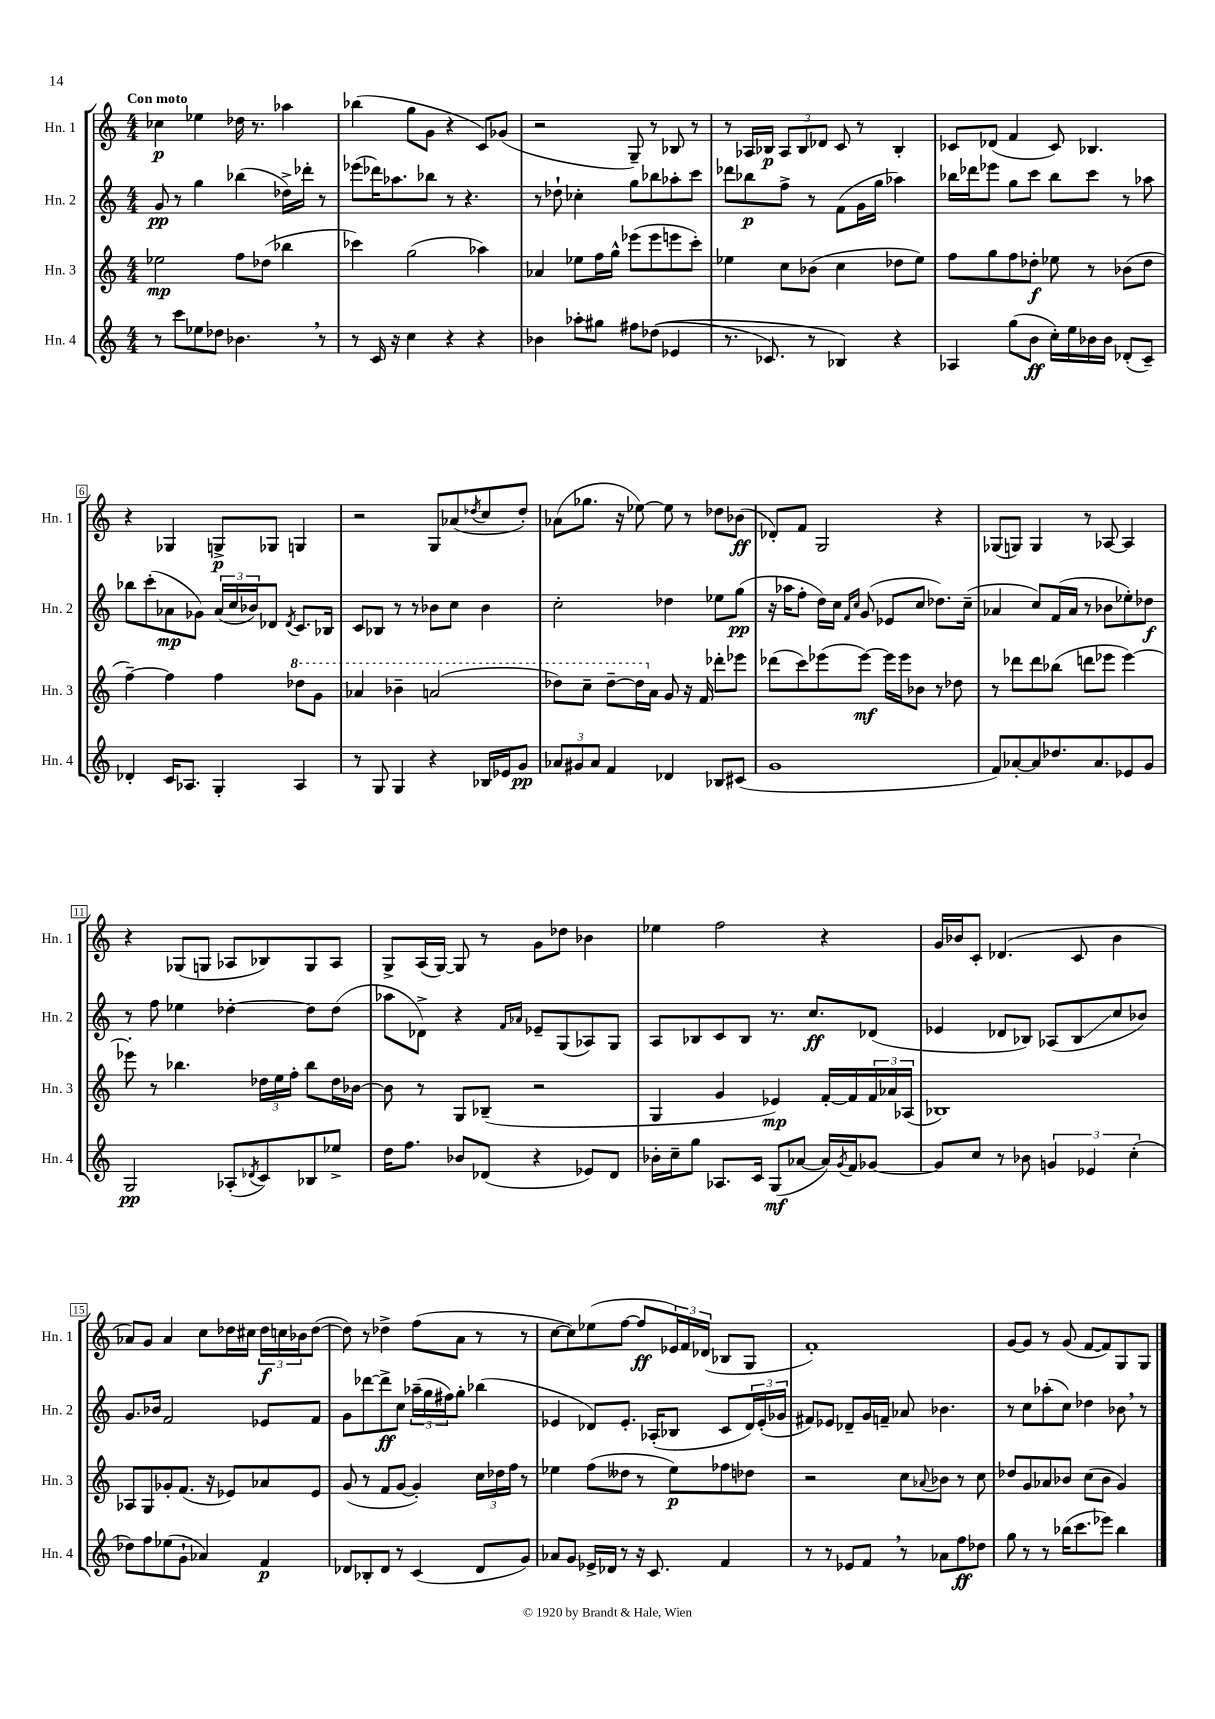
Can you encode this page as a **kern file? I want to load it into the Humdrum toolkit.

**kern	**kern	**kern	**kern
*staff4	*staff3	*staff2	*staff1
*clefG2	*clefG2	*clefG2	*clefG2
*k[]	*k[]	*k[]	*k[]
*M4/4	*M4/4	*M4/4	*M4/4
8r	2ee-\	8g/	4cc-\
8ccc\L	.	8r	.
8ee-\	.	4gg\	4ee-\
8dd-\J	.	.	.
4.b-\	8ff\L	(4bb-\	16dd-\
.	.	.	8.r
.	(8dd-\J	.	.
.	4bb-\	16dd-^\LL)	4aa-\
.	.	16ddd-'\JJ	.
8r	.	8r	.
=	=	=	=
8r	4ccc-\)	(8eee-\L	(4bb-\
16c/	.	16ddd-\K)	.
16r	.	8.aa-\	.
4cc\	(2gg\	.	8gg\L
.	.	8bb-\J	8g\J
4r	.	8r	4r
.	.	4.r	.
4r	4aa-\)	.	8c/L)
.	.	.	(8g-/J
=	=	=	=
4b-\	4a-/	8r	2r
.	.	8dd-`\	.
8aa-'\L	8ee-\L	4cc-'\	.
8gg#\J	16ff\L	.	.
.	16gg^^\JJ	.	.
8ff#\L	(8eee-\L	8gg\L	8G~/)
&((8dd-\J	8eee-\	8bb-\	8r
4e-/	8eee\	8aa-'\	8B-/
.	8ccc'\J)	8ccc\J	8r
=	=	=	=
8.r	4ee-\	8ddd-\L	8r
.	.	8bb-\	16A-/LL
8.c-/)	.	.	16B-/JJ
.	8cc\L	8ff^\J	12A-/L
.	.	.	12B-/
8r	(8b-\J	8r	.
.	.	.	12d-/J
4B-/&)	4cc\	(8f\L	8c/
.	.	16g\L	8r
.	.	16gg\JJ	.
4r	8dd-\L	4aa-\)	4B-'/
.	8ee-\J)	.	.
=	=	=	=
4A-/	8ff\L	16bb-\LL	8c-/L
.	.	16ddd-\J	.
.	8gg\	8eee-\J	(8d-/J
(8gg\L	8ff\	8gg\L	4f/
8b\J	8dd-'\J	8ccc\J	.
16cc'\LL)	8ee-\	8bb-\L	8c-/)
16ee\	.	.	.
16b-\	8r	8ccc\J	4.B-/
16b-\JJ	.	.	.
(8d-'/L	(8b-\L	8r	.
8c~/J)	8dd-\J	8aa-\	.
=	=	=	=
4d-'/	[4ff~\)	8bb-\L	4r
.	.	(8ccc'\	.
16c/LK	4ff\]	8a-\	4G-/
8.A-/J	.	.	.
.	.	8g-\J)	.
4G'/	4ff\	(24a-/LL	8G^/L
.	.	24cc/	.
.	.	24b-/J)	.
.	.	8d-/J	8G-/J
.	.	8qd-/	.
4A-/	8ddd-\L	8.c/L	4G/
.	8gg\J	.	.
.	.	16B-/Jk	.
=	=	=	=
8r	4aa-/	8c/L	2r
8G/	.	8B-/J	.
4G/	4bb-~\	8r	.
.	.	8r	.
4r	(2aa/	8b-\L	8G/L
.	.	8cc\J	(8a-/
.	.	.	8qdd-/
16B-/LL	.	4b-\	8cc/
16e-/J	.	.	.
8g/J	.	.	8dd-'/J)
=	=	=	=
12a-/L	8ddd-\L)	2cc'\	(8a-\L
12g#/	.	.	.
.	8ccc~\J	.	8.gg-\J
12a-/J	.	.	.
4f/	[8ddd-~\L	.	.
.	.	.	16r
.	16ddd-\]L	.	[8ee-\)
.	16a\JJ	.	.
4d-/	8g/	4dd-\	8ee-\]
.	16r	.	8r
.	16f/	.	.
8B-/L	8ddd-'\L	8ee-\L	8dd-\L
(8c#/J	8eee-\J	(8gg\J	(8b-\J
=	=	=	=
1g	(8ddd-\L	16r	8d-'/L)
.	.	16aa-\LK	.
.	8ccc\)	8ff'\J	8f/J
.	(8eee-\	16dd\LL)	2G/
.	.	16cc\JJ	.
.	.	16qqf/LL	.
.	.	16qqcc/JJ	.
.	[8eee-\J)	(8g/	.
.	16eee-\]LL	8e-/L	.
.	16eee-\J	.	.
.	8b-\J	8cc/J	.
.	8r	8.dd-\L)	4r
.	8dd-\	.	.
.	.	(16cc~\Jk	.
=	=	=	=
8f/L)	8r	4a-/	(8G-/L
[8a-'/	8ddd-\L	.	8G/J)
8a-/]	8ddd-\	8cc/L)	4G/
8.dd-/	(8bb-\J	(16f/L	.
.	.	16a-/JJ	.
.	8ddd\L	8r	8r
8.a-/	.	.	.
.	8eee-\J	8b-\L	[8A-/
8e-/	[4eee-\)	8ee-'\)	4A-/]
8g/J	.	8dd-\J	.
=	=	=	=
2G/	8eee-'\]	8r	4r
.	8r	8ff\	.
.	4.bb-\	4ee-\	(8G-/L
.	.	.	8G/J
(8A-'/L	.	[4dd-'\	8A-/L
8qd-/	.	.	.
8c/)	24dd-\LL	.	8B-/)
.	24ee\	.	.
.	24ff'\JJ	.	.
8B-/	8bb-\L	8dd-\]L	8G/
8ee-^/J	16dd-\L	(8dd-\J	8A-/J
.	[16b-\JJ	.	.
=	=	=	=
16dd\LK	8b-\]	8aa-\L	8G^/L
8.ff\J	.	.	.
.	8r	8d-^\J)	(16A/L
.	.	.	[16G/JJ)
8b-/L	8G/L	4r	8G/]
(8d-/J	(8B-~/J	.	8r
.	.	16qqf/LL	.
.	.	16qqa-/JJ	.
4r	2r	8e-~/L	8g\L
.	.	(8G/	8dd-\J
8e-/L)	.	8A-/)	4b-\
8d-/J	.	8G/J	.
=	=	=	=
16b-'\LL	4G/	8A/L	4ee-\
16cc~\J	.	.	.
8gg\J	.	8B-/	.
8.A-/L	4g/	8c/	2ff\
.	.	8B-/J	.
16c/Jk	.	.	.
(8G/L	4e-/)	8.r	.
[8a-/J	.	.	.
.	.	8.cc/L	.
16a-/]LL)	[16f'/LL	.	4r
8qg/	.	.	.
16f/J	16f/]	.	.
[8g-/J	24f/	(8d-/J	.
.	24a-/	.	.
.	(24A-/JJ	.	.
=	=	=	=
8g-/]L	1B-)	4e-/	16g/LL
.	.	.	16b-/J
8cc/J	.	.	8c'/J
8r	.	8d-/L	(4.d-/
8b-\	.	8B-/J)	.
6g/	.	(8A-/L	.
.	.	8B-/	8c/
6e-/	.	.	.
.	.	8cc/	4b-\
(6cc'\	.	.	.
.	.	8b-/J)	.
=	=	=	=
8dd-\L)	8A-/L	8.g/L	8a-/L)
8ff\	8G/	.	8g/J
.	.	16b-/Jk	.
(8ee-\	8g-'/	2f/	4a-/
8g`\J	(8.f/J	.	.
4a-/)	.	.	8cc\L
.	16r	.	.
.	8e-/L)	.	16dd-\L
.	.	.	16cc#\JJ
4f/	8a-/	8e-/L	24dd-\LL
.	.	.	24cc\
.	.	.	24b-\J
.	8e-/J	8f/J	([8dd-\J
=	=	=	=
8d-/L	(8g/	8g\L	8dd-\])
8B-'/	8r	[8ddd-\	8r
8d-/J	8f/L	8ddd-^\]	4dd-^\
8r	[8g/J	8cc\J	.
(4c/	4g'/])	(24aa-~\LL	(8ff\L
.	.	24gg\	.
.	.	24ff#\J)	.
.	.	8gg'\J	8a\J
8d-/L	24cc\LL	(4bb-\	8r
.	24dd-\	.	.
.	24ff\JJ	.	.
8g/J)	8r	.	8r
=	=	=	=
8a-/L	4ee-\	4e-/	[8cc\L
8g/J	.	.	8cc\])
16e-^/LL	(8ff\L	8d-/L)	(8ee-\
16d-/JJ	.	.	.
8r	8dd--\J	8.e-'/J	[8ff\J
16r	8r	.	8ff/]L
8.c/	.	(16A-'/LK	.
.	8ee-\L)	8B-/J	24e-/L)
.	.	.	24f/
.	.	.	(24d-/JJ
4f/	8ff-\	8c/L	8B-/L
.	8dd-\J	24d-/L)	8G/J
.	.	(24e-'/	.
.	.	24g-/JJ	.
=	=	=	=
8r	2r	8f#/L)	1f')
8r	.	8e-/J	.
8e-/L	.	8d-~/L	.
8f/J	.	16g/L	.
.	.	16f~/JJ	.
8r	8cc\L	8a-/	.
.	8qqa-/	.	.
8a-\L	8b-\J	4.b-\	.
8ff\	8r	.	.
8dd-\J	8cc\	.	.
=	=	=	=
8gg\	8dd-/L	8r	[8g/L
8r	8g/	8cc\L	8g/]J
8r	8a-/	(8aa-'\	8r
(16bb-\LK	8b-/J	8cc\J)	(8g/
8.ccc\	.	.	.
.	(8cc\L	4dd-\	[8f/L
8eee-\J)	8b-\J	.	8f/])
4bb-\	4g/)	8b-\	8G/
.	.	8r	8G/J
==	==	==	==
*-	*-	*-	*-
